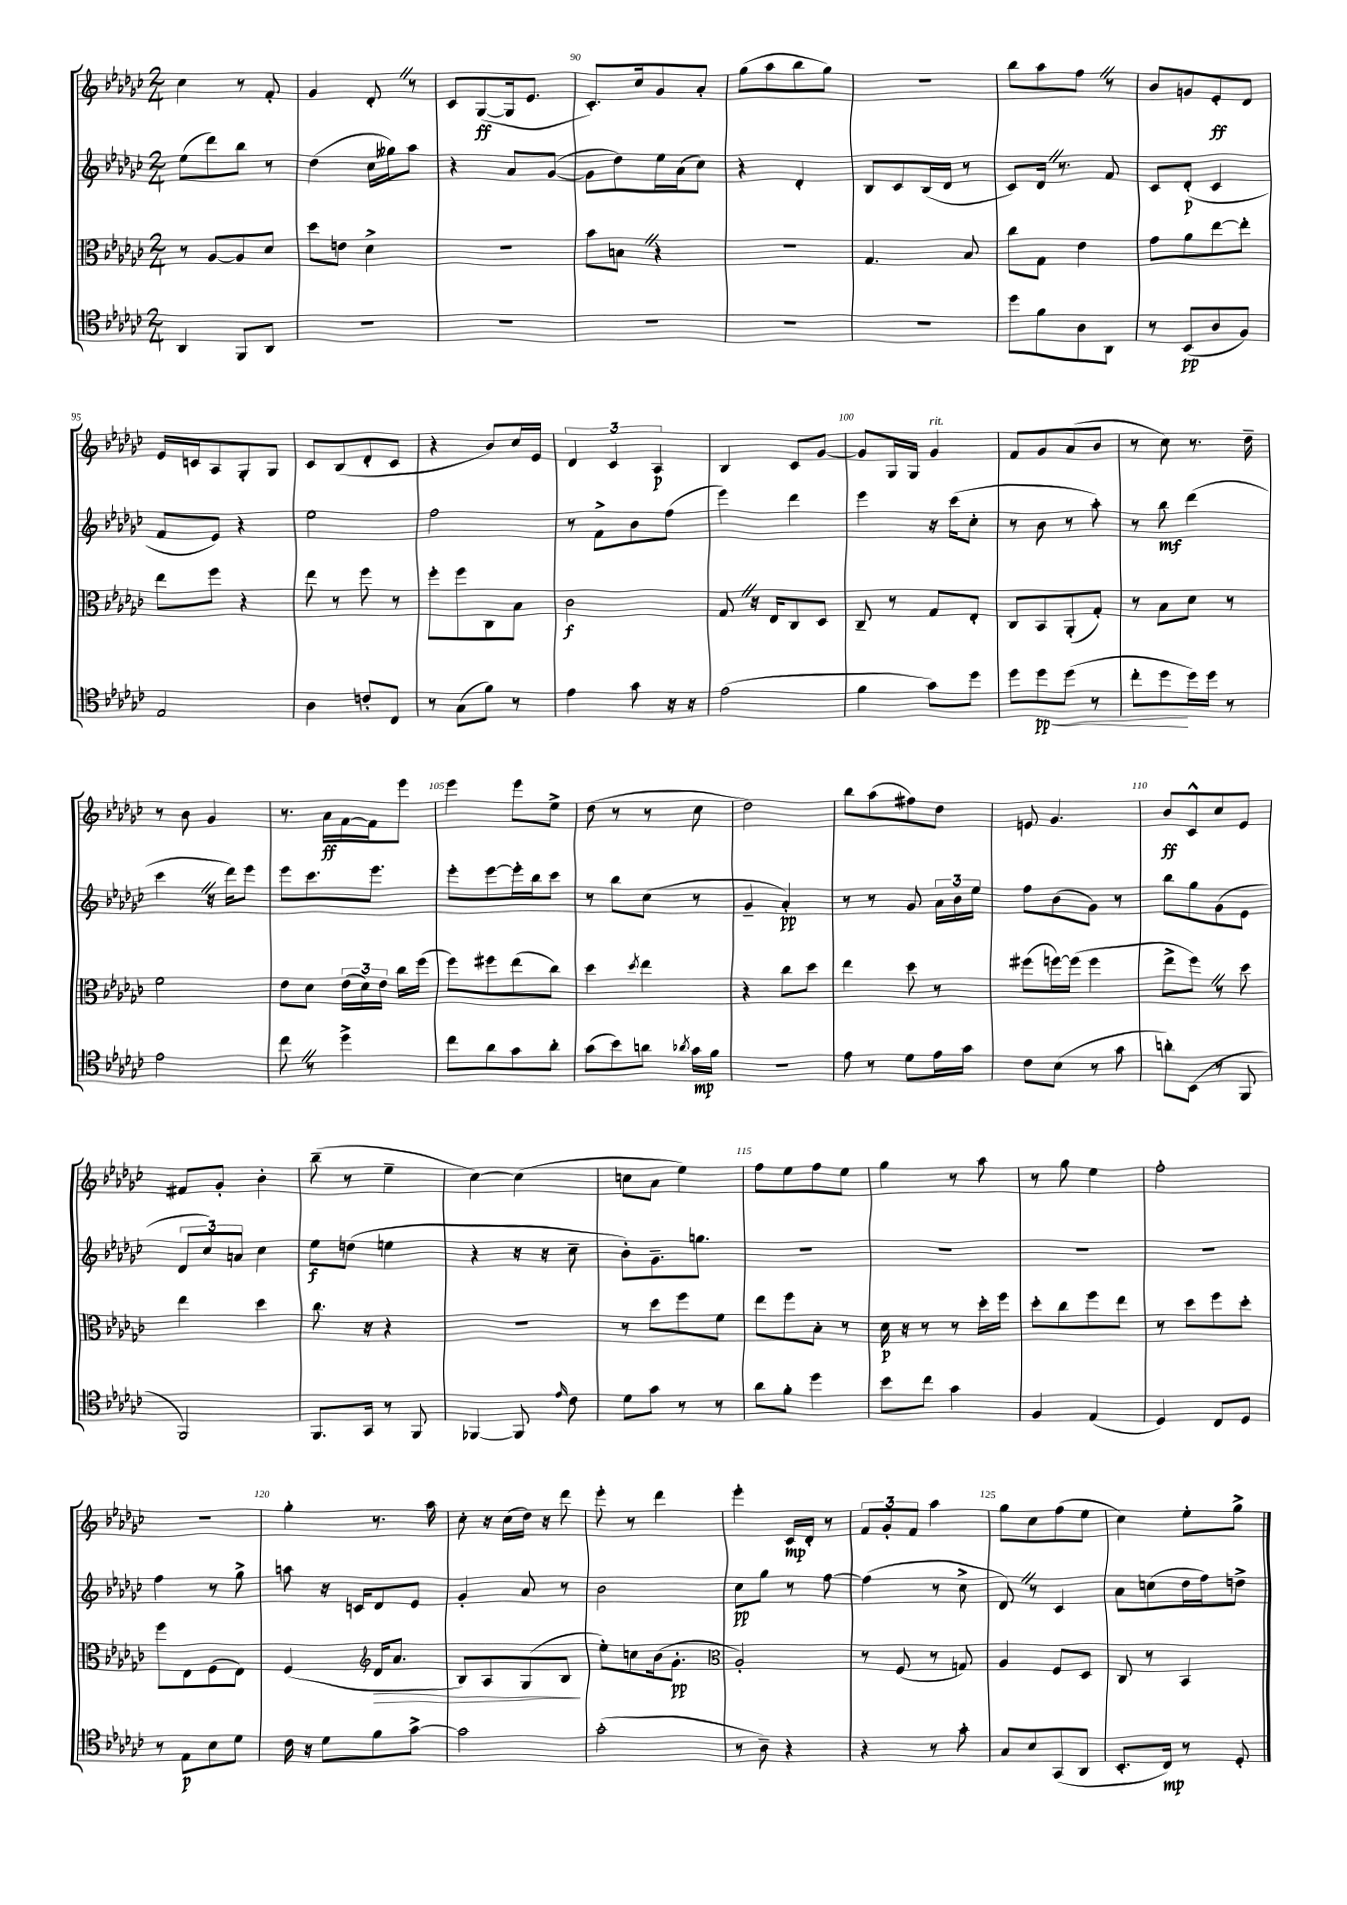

**kern	**dynam	**kern	**dynam	**kern	**dynam	**kern	**dynam
*part4	*part4	*part3	*part3	*part2	*part2	*part1	*part1
*staff4	*staff4	*staff3	*staff3	*staff2	*staff2	*staff1	*staff1
*clefC4	*	*clefC3	*	*clefG2	*	*clefG2	*
*k[b-e-a-d-g-c-]	*	*k[b-e-a-d-g-c-]	*	*k[b-e-a-d-g-c-]	*	*k[b-e-a-d-g-c-]	*
*M2/4	*	*M2/4	*	*M2/4	*	*M2/4	*
=87	=87	=87	=87	=87	=87	=87	=87
4AA-/	.	8r	.	(8ee-\L	.	4cc-\	.
.	.	[8A-/L	.	8ddd-\)	.	.	.
8FF/L	.	8A-/]	.	8bb-\J	.	8r	.
8AA-/J	.	8d-/J	.	8r	.	8f'/	.
=88	=88	=88	=88	=88	=88	=88	=88
2r	.	8dd-\L	.	(4dd-\	.	4g-/	.
.	.	8en\J	.	.	.	.	.
.	.	4d-^\	.	16cc-\LL	.	8d-'Z/	.
.	.	.	.	16gg--X\J)	.	.	.
.	.	.	.	8aa-\J	.	8r	.
=89	=89	=89	=89	=89	=89	=89	=89
2r	.	2r	.	4r	.	8c-/L	.
.	.	.	.	.	.	([8G-/	ff
.	.	.	.	8a-/L	.	16G-/k]	.
.	.	.	.	.	.	8.e-/J	.
.	.	.	.	([8g-/J	.	.	.
=90	=90	=90	=90	=90	=90	=90	=90
2r	.	8b-\L	.	8g-\L]	.	8.c-'/L)	.
.	.	8BnZ\J	.	8dd-\)	.	.	.
.	.	.	.	.	.	16cc-/k	.
.	.	4r	.	16ee-\L	.	8g-/	.
.	.	.	.	(16a-\J	.	.	.
.	.	.	.	8cc-\J)	.	8a-'/J	.
=91	=91	=91	=91	=91	=91	=91	=91
2r	.	2r	.	4r	.	(8gg-\L	.
.	.	.	.	.	.	8aa-\	.
.	.	.	.	4d-'/	.	8bb-\	.
.	.	.	.	.	.	8gg-\J)	.
=92	=92	=92	=92	=92	=92	=92	=92
2r	.	4.G-/	.	8B-/L	.	2r	.
.	.	.	.	8c-/	.	.	.
.	.	.	.	(16B-/L	.	.	.
.	.	.	.	16d-/JJ	.	.	.
.	.	8B-/	.	8r	.	.	.
=93	=93	=93	=93	=93	=93	=93	=93
8dd-\L	.	8cc-\L	.	8c-/L)	.	8bb-\L	.
8f\	.	8G-\J	.	16d-Z/Jk	.	8aa-\	.
.	.	.	.	8.r	.	.	.
8A-\	.	4e-\	.	.	.	8ffZ\J	.
8AA-\J	.	.	.	8f/	.	8r	.
=94	=94	=94	=94	=94	=94	=94	=94
8r	.	8g-\L	.	8c-/L	.	8b-/L	.
(8BB-/L	pp	8a-\	.	(8d-'/J	p	8gn/	.
8A-/	.	[8ee-\	.	4c-/	.	8e-'/	ff
8F/J)	.	8ee-'\J]	.	.	.	8d-/J	.
!!LO:LB:g=z
=95	=95	=95	=95	=95	=95	=95	=95
2E-/	.	8ee-\L	.	8f/L	.	16e-/LL	.
.	.	.	.	.	.	16cn/J	.
.	.	8ff\J	.	8e-/J)	.	8A-/	.
.	.	4r	.	4r	.	8G-'/	.
.	.	.	.	.	.	8G-/J	.
=96	=96	=96	=96	=96	=96	=96	=96
4A-\	.	8ee-\	.	2ee-\	.	8c-/L	.
.	.	8r	.	.	.	(8B-/	.
8cn'/L	.	8ff\	.	.	.	8d-'/	.
8C-/J	.	8r	.	.	.	8c-/J	.
=97	=97	=97	=97	=97	=97	=97	=97
8r	.	8ff'\L	.	2ff\	.	4r	.
(8G-\L	.	8ff\	.	.	.	.	.
8f\J)	.	8C-\	.	.	.	8b-/L)	.
8r	.	8B-\J	.	.	.	16cc-/L	.
.	.	.	.	.	.	16e-/JJ	.
=98	=98	=98	=98	=98	=98	=98	=98
4e-\	.	2c-\	f	8r	.	6d-/	.
.	.	.	.	8f^\L	.	.	.
.	.	.	.	.	.	6c-/	.
8g-\	.	.	.	8b-\	.	.	.
.	.	.	.	.	.	6A-/	p
16r	.	.	.	(8ff\J	.	.	.
16r	.	.	.	.	.	.	.
=99	=99	=99	=99	=99	=99	=99	=99
(2e-\	.	8G-Z/	.	4eee-\)	.	4B-/	.
.	.	16r	.	.	.	.	.
.	.	16E-/KL	.	.	.	.	.
.	.	8C-/	.	4ddd-\	.	8c-/L	.
.	.	8D-/J	.	.	.	[8g-/J	.
=100	=100	=100	=100	=100	=100	=100	=100
4f\	.	8C-~/	.	4eee-\	.	8g-/L]	.
.	.	8r	.	.	.	16G-/L	.
.	.	.	.	.	.	16G-/JJ	.
!	!	!	!	!	!	!LO:TX:a:i:t=rit.	!
8g-\L)	.	8G-/L	.	16r	.	4g-/	.
.	.	.	.	(16ccc-\KL	.	.	.
8dd-\J	.	8E-'/J	.	8cc-'\J	.	.	.
=101	=101	=101	=101	=101	=101	=101	=101
8dd-\L	.	8C-/L	.	8r	.	8f/L	.
!	!LO:HP:b	!	!	!	!	!	!
8dd-\	< pp	8BB-/	.	8b-\	.	8g-/	.
(8dd-\J	.	(8AA-'/	.	8r	.	(8a-/	.
8r	.	8G-'/J)	.	8aa-'\)	.	8b-/J	.
=102	=102	=102	=102	=102	=102	=102	=102
8cc-'\L	.	8r	.	8r	.	8r	.
8dd-\	.	8B-\L	.	8bb-\	mf	8cc-\)	.
16dd-\L)	[	8d-\J	.	(4ddd-\	.	8.r	.
16dd-\JJ	.	.	.	.	.	.	.
8r	.	8r	.	.	.	.	.
.	.	.	.	.	.	16dd-~\	.
!!LO:LB:g=z
=103	=103	=103	=103	=103	=103	=103	=103
2e-\	.	2f\	.	4ccc-Z\	.	8r	.
.	.	.	.	.	.	8b-\	.
.	.	.	.	16r	.	4g-/	.
.	.	.	.	16ddd-\KL)	.	.	.
.	.	.	.	8eee-\J	.	.	.
=104	=104	=104	=104	=104	=104	=104	=104
8cc-Z\	.	8e-\L	.	8eee-\L	.	8.r	.
8r	.	8d-\J	.	8.ccc-\	.	.	.
.	.	.	.	.	.	16a-\LL	ff
4dd-^\	.	(24e-\LL	.	.	.	[16f\	.
.	.	24d-\)	.	.	.	.	.
.	.	.	.	8.eee-\J	.	16f\J]	.
.	.	24e-\JJ	.	.	.	.	.
.	.	16cc-\LL	.	.	.	8eee-\J	.
.	.	(16ff\JJ	.	.	.	.	.
=105	=105	=105	=105	=105	=105	=105	=105
8cc-\L	.	8ff\L)	.	8eee-'\L	.	4eee-\	.
8a-\	.	8ff#X\	.	[8eee-\	.	.	.
8g-\	.	(8ee-\	.	16eee-'\L]	.	8eee-\L	.
.	.	.	.	16bb-\J	.	.	.
8a-'\J	.	8cc-\J)	.	8ccc-\J	.	8ee-^\J	.
=106	=106	=106	=106	=106	=106	=106	=106
(8g-\L	.	4dd-\	.	8r	.	(8dd-\	.
8b-\)	.	.	.	8bb-\L	.	8r	.
.	.	8qdd-/	.	.	.	.	.
8an\J	.	4ee-\	.	(8cc-\J	.	8r	.
8qa-X/	.	.	.	.	.	.	.
16g-\LL	mp	.	.	8r	.	8cc-\	.
16f\JJ	.	.	.	.	.	.	.
=107	=107	=107	=107	=107	=107	=107	=107
2r	.	4r	.	4g-~/	.	2dd-\)	.
.	.	8cc-\L	.	4a-'/)	pp	.	.
.	.	8dd-\J	.	.	.	.	.
=108	=108	=108	=108	=108	=108	=108	=108
8e-\	.	4ee-\	.	8r	.	8bb-\L	.
8r	.	.	.	8r	.	(8aa-\	.
8d-\L	.	8dd-\	.	8g-/	.	8ff#X\)	.
16e-\L	.	8r	.	24a-\LL	.	8dd-\J	.
.	.	.	.	24b-\	.	.	.
16g-\JJ	.	.	.	.	.	.	.
.	.	.	.	24ee-\JJ	.	.	.
=109	=109	=109	=109	=109	=109	=109	=109
8c-\L	.	(8ff#X\L	.	8ff\L	.	8en/	.
(8B-\J	.	[16ffn\L)	.	(8b-\	.	4.g-/	.
.	.	(16ff\JJ]	.	.	.	.	.
8r	.	4ff\	.	8g-\J)	.	.	.
8g-\	.	.	.	8r	.	.	.
=110	=110	=110	=110	=110	=110	=110	=110
8an'\L)	.	8ee-^\L	.	8bb-\L	.	8b-/L	ff
(8BB-\J	.	8ffZ\J)	.	8gg-\	.	8c-^^/	.
8r	.	8r	.	(8g-\	.	8cc-/	.
8FF/	.	8dd-\	.	8e-\J	.	8e-/J	.
!!LO:LB:g=z
=111	=111	=111	=111	=111	=111	=111	=111
2FF/)	.	4ee-\	.	12d-/L	.	8f#X/L	.
.	.	.	.	12cc-/)	.	.	.
.	.	.	.	.	.	8g-'/J	.
.	.	.	.	12an/J	.	.	.
.	.	4dd-\	.	4cc-\	.	4b-'\	.
=112	=112	=112	=112	=112	=112	=112	=112
8.FF/L	.	8.cc-\	.	8ee-\L	f	(8bb-~\	.
.	.	.	.	(8ddn\J	.	8r	.
16GG-/Jk	.	16r	.	.	.	.	.
8r	.	4r	.	4een\	.	4ee-~\	.
8FF/	.	.	.	.	.	.	.
=113	=113	=113	=113	=113	=113	=113	=113
[4FF-X/	.	2r	.	4r	.	[4cc-\)	.
8FF-/]	.	.	.	16r	.	(4cc-\]	.
.	.	.	.	16r	.	.	.
16qqe-/	.	.	.	.	.	.	.
8c-\	.	.	.	8cc-~\	.	.	.
=114	=114	=114	=114	=114	=114	=114	=114
8d-\L	.	8r	.	8b-'\L)	.	8ccn\L	.
8g-\J	.	8dd-\L	.	8.g-~\	.	8a-\J	.
8r	.	8ff\	.	.	.	4ee-\)	.
.	.	.	.	8.ggn\J	.	.	.
8r	.	8f\J	.	.	.	.	.
=115	=115	=115	=115	=115	=115	=115	=115
8a-\L	.	8ee-\L	.	2r	.	8ff\L	.
8f'\J	.	8ff\	.	.	.	8ee-\	.
4dd-\	.	8B-'\J	.	.	.	8ff\	.
.	.	8r	.	.	.	8ee-\J	.
=116	=116	=116	=116	=116	=116	=116	=116
8b-\L	.	16d-\	p	2r	.	4gg-\	.
.	.	16r	.	.	.	.	.
8cc-\J	.	8r	.	.	.	.	.
4g-\	.	8r	.	.	.	8r	.
.	.	16dd-'\LL	.	.	.	8aa-\	.
.	.	16ff\JJ	.	.	.	.	.
=117	=117	=117	=117	=117	=117	=117	=117
4F/	.	8dd-'\L	.	2r	.	8r	.
.	.	8cc-\	.	.	.	8gg-\	.
(4E-/	.	8ff\	.	.	.	4ee-\	.
.	.	8ee-\J	.	.	.	.	.
=118	=118	=118	=118	=118	=118	=118	=118
4D-/)	.	8r	.	2r	.	2ff'\	.
.	.	8dd-\L	.	.	.	.	.
8C-/L	.	8ff\	.	.	.	.	.
8D-/J	.	8dd-'\J	.	.	.	.	.
!!LO:LB:g=z
=119	=119	=119	=119	=119	=119	=119	=119
8r	.	8ff\L	.	4ff\	.	2r	.
8E-\L	p	8E-\	.	.	.	.	.
8B-\	.	(8F\	.	8r	.	.	.
8d-\J	.	8E-\J)	.	8gg-^\	.	.	.
=120	=120	=120	=120	=120	=120	=120	=120
16c-\	.	(4F/	.	8aan\	.	4gg-'\	.
16r	.	.	.	.	.	.	.
8d-\L	.	.	.	16r	.	.	.
.	.	.	.	16cn/KL	.	.	.
*	*	*clefG2	*	*	*	*	*
!	!	!	!LO:HP:b	!	!	!	!
8f\	.	16d-/KL	>	8d-/	.	8.r	.
.	.	8.a-/J	.	.	.	.	.
[8g-^\J	.	.	.	8e-/J	.	.	.
.	.	.	.	.	.	16aa-\	.
=121	=121	=121	=121	=121	=121	=121	=121
2g-\]	.	8B-/L)	.	4g-'/	.	8cc-'\	.
.	.	8A-/	.	.	.	16r	.
.	.	.	.	.	.	(16cc-\LL	.
.	.	(8G-/	.	8a-/	.	16dd-\JJ)	.
.	.	.	.	.	.	16r	.
.	.	8B-/J	.	8r	.	8ddd-\	.
.	.	.	]	.	.	.	.
=122	=122	=122	=122	=122	=122	=122	=122
(2g-'\	.	8ee-'\L)	.	2b-\	.	8eee-'\	.
.	.	8ccn\	.	.	.	8r	.
.	.	(16b-\k	.	.	.	4ddd-\	.
.	.	8.g-'\J	pp	.	.	.	.
=123	=123	=123	=123	=123	=123	=123	=123
*	*	*clefC3	*	*	*	*	*
8r	.	2A-'/)	.	8cc-\L	pp	4eee-'\	.
8A-~\)	.	.	.	8gg-\J	.	.	.
4r	.	.	.	8r	.	16c-/LL	mp
.	.	.	.	.	.	16d-'/JJ	.
.	.	.	.	[8ff\	.	8r	.
=124	=124	=124	=124	=124	=124	=124	=124
4r	.	8r	.	(4ff\]	.	12f/L	.
.	.	.	.	.	.	12g-'/	.
.	.	(8F/	.	.	.	.	.
.	.	.	.	.	.	12f/J	.
8r	.	8r	.	8r	.	4aa-\	.
8g-'\	.	8Gn/)	.	8cc-^\	.	.	.
=125	=125	=125	=125	=125	=125	=125	=125
8G-/L	.	4A-/	.	8d-Z/)	.	8gg-\L	.
8B-/	.	.	.	8r	.	8cc-\	.
(8GG-/	.	8F/L	.	4c-/	.	(8ff\	.
8AA-/J	.	8D-/J	.	.	.	8ee-\J	.
=126	=126	=126	=126	=126	=126	=126	=126
8.BB-'/L	.	8C-/	.	8a-\L	.	4cc-\)	.
.	.	8r	.	(8ccn\	.	.	.
16C-/Jk)	mp	.	.	.	.	.	.
8r	.	4BB-/	.	16dd-\L	.	8ee-'\L	.
.	.	.	.	16ff\J)	.	.	.
8D-'/	.	.	.	8ddn^\J	.	8gg-^\J	.
==	==	==	==	==	==	==	==
*-	*-	*-	*-	*-	*-	*-	*-
